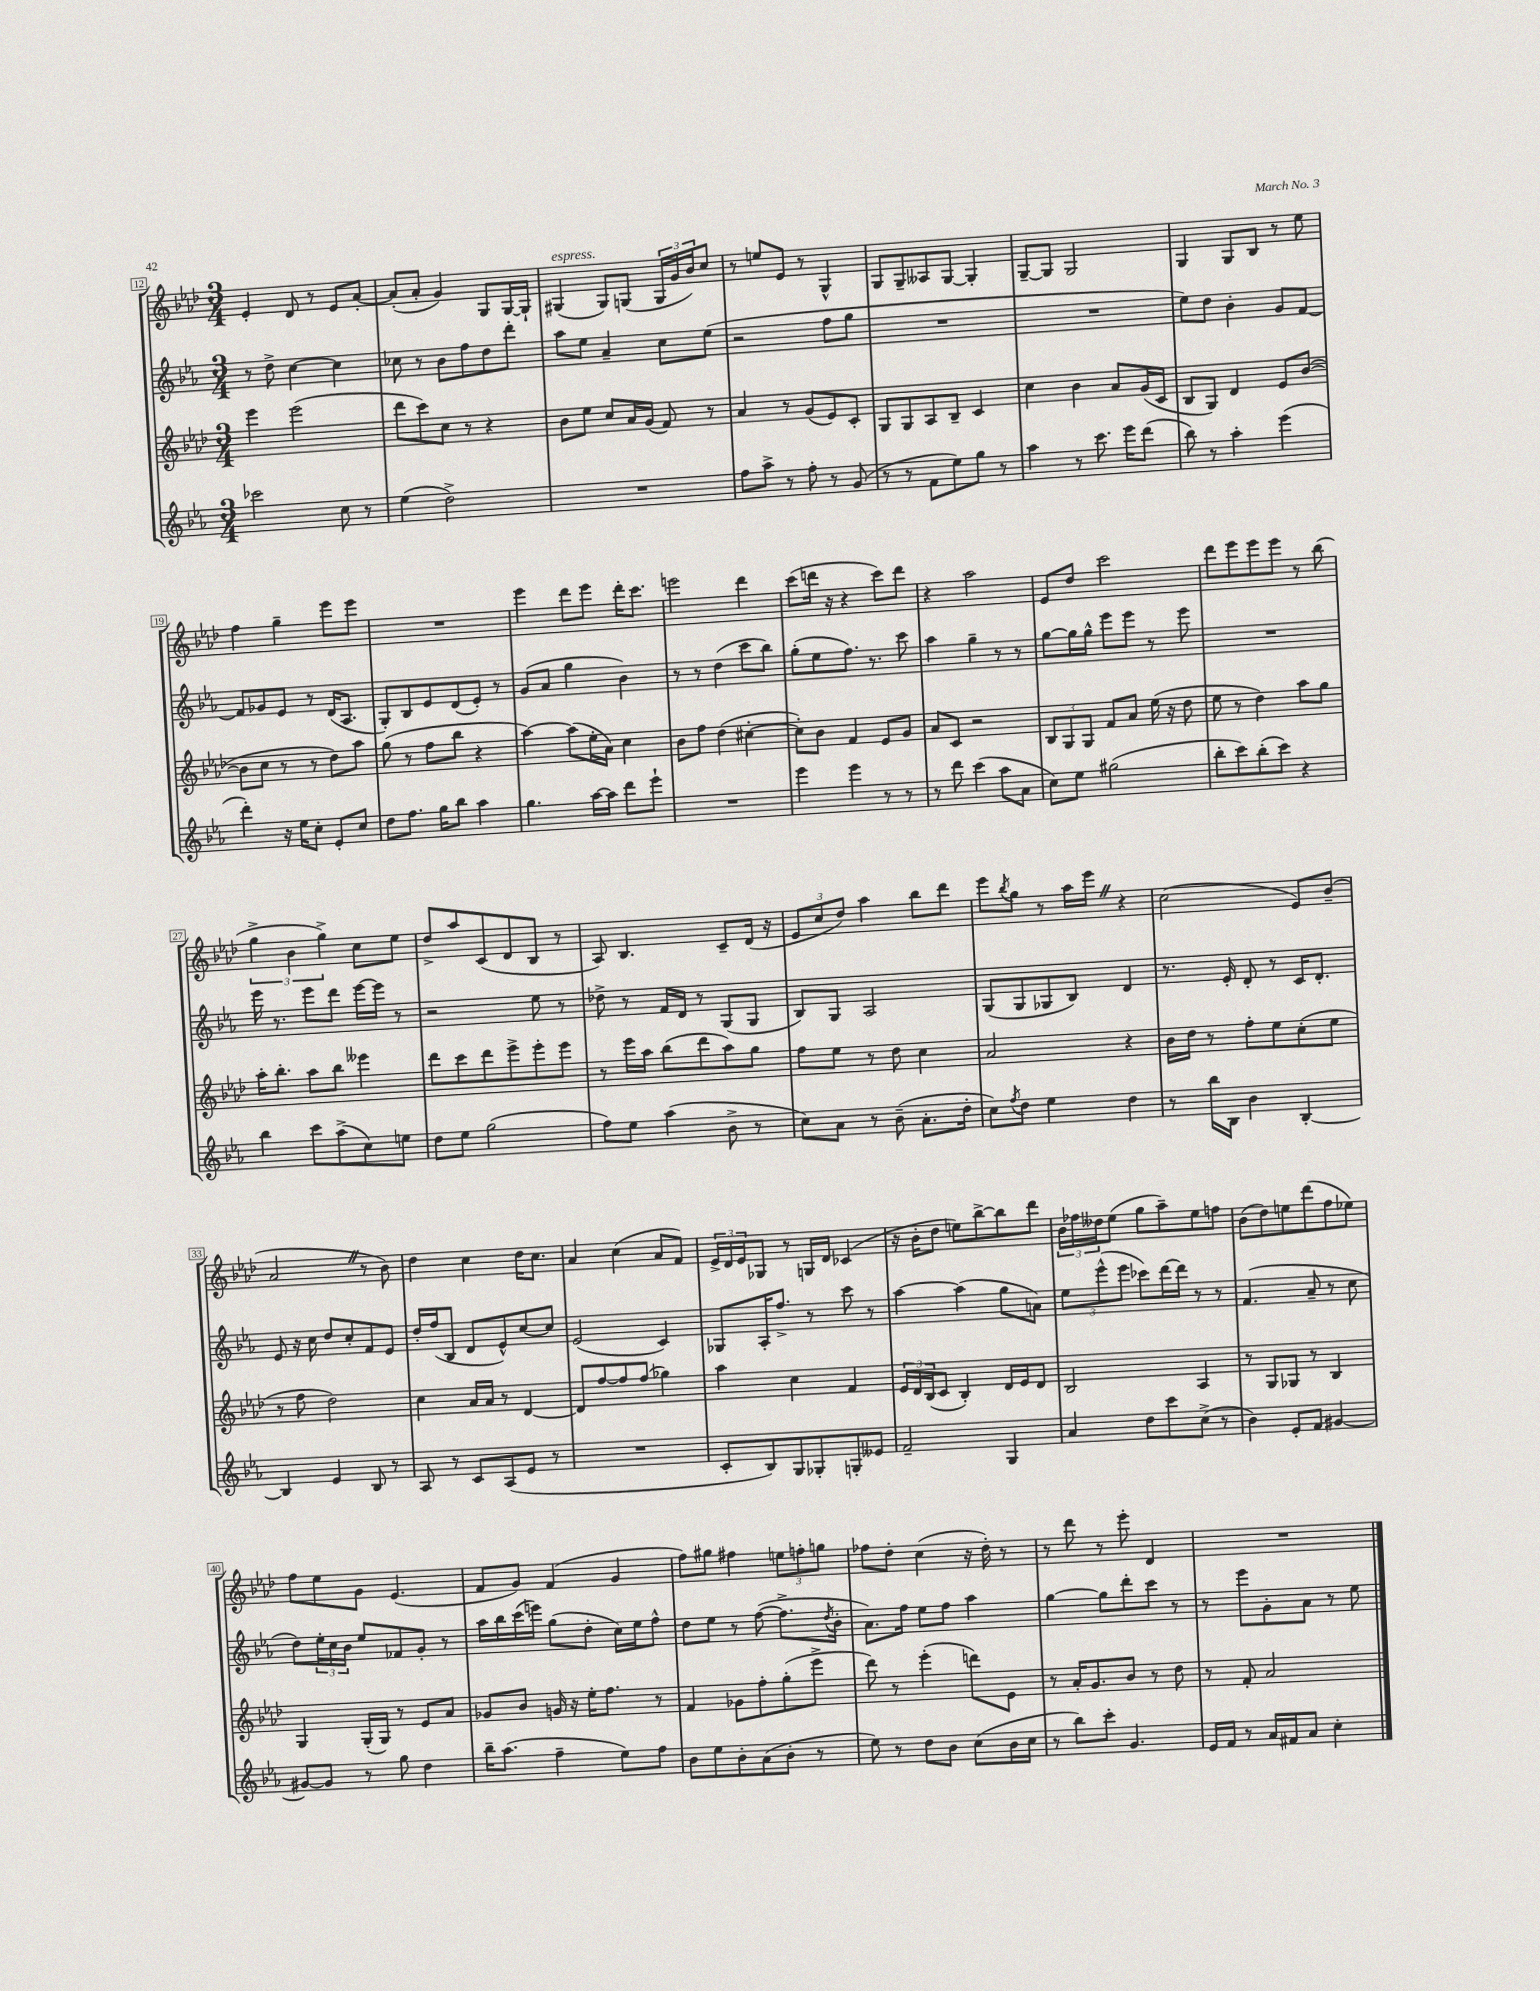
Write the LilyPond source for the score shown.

<<
\new StaffGroup <<
\new Staff = "s0" {
    \clef treble \key aes \major \numericTimeSignature \time 3/4
    ees'4-. des'8 r8 ees'8 aes'8~-. |
    aes'8-.( aes'8-. g'4) g8 g16~ g16-! |
    gis4^\markup { \italic "espress." }( gis8) g8( \tuplet 3/2 { g16 g'16 bes'16) } c''8 |
    r8 e''8 ees'8 r8 g4-^ |
    g8 g8-- aeses8 g8~ g4-. |
    g8~-- g8 g2 |
    g4 g8 bes8 r8 ees''8 |
    f''4 g''4-- ees'''8 ees'''8 |
    R2. |
    ees'''4 des'''8 ees'''8 des'''16-. c'''8. |
    e'''2 des'''4 |
    c'''8( d'''16 r16 r4 c'''8) d'''8 |
    r4 aes''2 |
    ees'8 des''8 c'''2 |
    des'''8 ees'''8 ees'''8 ees'''8 r8 bes''8( |
    \tuplet 3/2 { g''4-> bes'4 g''4->) } c''8 ees''8 |
    des''8-> aes''8 c'8( des'8 bes8 r8 |
    aes8) bes4. c'8-- des'16( r16 |
    \tuplet 3/2 { ees'8 c''8 des''8) } aes''4 bes''8 des'''8 |
    ees'''8 \acciaccatura { bes''8 } g''8 r8 aes''16 ees'''16 \once \override BreathingSign.text = \markup { \musicglyph "scripts.caesura.straight" } \breathe r4 |
    c''2( ees'8) bes'8--( |
    aes'2 \once \override BreathingSign.text = \markup { \musicglyph "scripts.caesura.straight" } \breathe r8 bes'8) |
    des''4 c''4 des''16 c''8. |
    aes'4 c''4( aes'8 f'8) |
    \tuplet 3/2 { ees'16-> des'16 ees'16 } ges8 r8 g16 des'16 ces'4( |
    r16 bes'16-. des''8 e''8) bes''8~-> bes''8 des'''8 |
    \tuplet 3/2 { bes'16 fes''16 deses''16 } ees''8( g''8 aes''8--) ees''8 f''8 |
    bes'8( des''8) e''8 des'''8( f''8 ees''8) |
    f''8 ees''8 g'8 ees'4.( |
    f'8 g'8) f'4( g'4 |
    f''8) gis''8 fis''4 \tuplet 3/2 { e''8 f''8-. g''8 } |
    fes''8 des''8-. c''4( r16 des''16-.) r8 |
    r8 des'''8 r8 ees'''8-. des'4 |
    R2. \bar "|." |
}
\new Staff = "s1" {
    \clef treble \key ees \major \numericTimeSignature \time 3/4
    r8 d''8-> c''4~ c''4 |
    ces''8 r8 bes'8 f''8 d''8 d'''8-. |
    aes''8 ees''8 aes'4-- c''8 ees''8( |
    r2 f''8 g''8 |
    R2. |
    R2. |
    ees''8) d''8 bes'4-. g'8 f'8~ |
    f'8 ges'8 ees'8 r8 d'16( aes8. |
    g8-.) bes8 ees'8 d'8( ees'8-.) r8 |
    g'8( aes'8 g''4 bes'4) |
    r8 r8 d''4( c'''8 bes''8) |
    g''8-.( ees''8 f''8.) r8. c'''8 |
    aes''4 g''4-- r8 r8 |
    g''8~ g''16 g''16-^ ees'''8 ees'''8 r8 ees'''8 |
    R2. |
    ees'''16 r8. ees'''8 d'''8 ees'''16~ ees'''16 r8 |
    r2 ees''8 r8 |
    des''8-> r8 f'16 d'16 r8 g8( g8 |
    bes8) g8 aes2 |
    g8( g8 ges8 bes8) d'4 |
    r8. ees'16-. d'8-. r8 c'16 d'8.-. |
    ees'8 r16 c''16 d''8 c''8-. f'8 ees'8 |
    d''16-. f''16( bes8 d'8 ees'8-^) c''8~ c''8 |
    ees'2( c'4) |
    ges8 aes16-. f''8.-> r8 c'''8 r8 |
    aes''4~ aes''4( g''8 a'8) |
    \tuplet 3/2 { ees''8 ees'''8-^( ees'''8 } ces'''8) d'''16~ d'''16 r8 r8 |
    f'4.( aes'8-- r8 c''8 |
    d''8) \tuplet 3/2 { ees''16-. c''16 bes'16 } ees''8 fes'8 g'8-. r8 |
    aes''16 bes''16 c'''16( e'''16) g''8( d''8-. c''16) ees''16 f''8-^ |
    d''8 ees''8 r8 f''8~( f''8.-> \acciaccatura { d''8 } bes'16-. |
    aes'8.) f''16 ees''8 f''8 aes''4 |
    g''4~ g''8 d'''8-. c'''8 r8 |
    r8 ees'''8 g'8-. aes'8 r8 ees''8 \bar "|." |
}
\new Staff = "s2" {
    \clef treble \key aes \major \numericTimeSignature \time 3/4
    ees'''4 ees'''2( |
    des'''8 c'''8) c''8 r8 r4 |
    bes'8 ees''8 c''8 aes'16 g'16( f'8) r8 |
    aes'4 r8 g'8( ees'8) c'8-. |
    g8 g8 aes8 bes8-- c'4 |
    c''4 bes'4 aes'8 g'16( c'16 |
    bes8 g8) des'4 ees'8 bes'8~( |
    bes'8 c''8 r8 r8 des''8) aes''8 |
    g''8( r8 f''8 bes''8 r4 |
    aes''4~) aes''8( ees''16-. aes'16) c''4 |
    bes'8 f''8 des''4( cis''4~-. |
    cis''8-.) bes'8 f'4 ees'8 g'8 |
    aes'8 c'8 r2 |
    \tuplet 3/2 { bes8 g8 g8 } f'8 aes'8 ees''16( r16 des''8 |
    ees''8 r8 des''4) aes''8 g''8 |
    aes''16-. bes''8.-. aes''8 bes''8 eeses'''4 |
    des'''8 c'''8 des'''8 ees'''8-> ees'''8-. ees'''8 |
    r8 ees'''16 aes''16 bes''8( des'''8 aes''8) g''8 |
    f''8 ees''8 r8 des''8 c''4 |
    aes'2 r4 |
    bes'16 des''16 r8 f''8-. ees''8 c''8-.( ees''8 |
    r8 f''8 des''2) |
    c''4 aes'16 aes'16 r8 des'4~ |
    des'8 f''8~ f''8 f''8( ges''4) |
    aes''4 c''4 f'4 |
    \tuplet 3/2 { ees'16 des'16 bes16( } c'8 bes4-.) des'16 ees'16 des'8 |
    bes2 aes4 |
    r8 g8 ges8 r8 bes4 |
    g4 g16-.( g16) r8 ees'8 aes'8 |
    ges'8 bes'8 g'16 r16 ees''16-. f''8. r8 |
    f'4 ges'8 f''8-. g''8-.( ees'''8-> |
    des'''8) r8 ees'''4-.( d'''8) ees'8 |
    r8 aes'16-. g'8. bes'8 r8 des''8 |
    r8 f'8-. aes'2 \bar "|." |
}
\new Staff = "s3" {
    \clef treble \key ees \major \numericTimeSignature \time 3/4
    ces'''2 c''8 r8 |
    ees''4( d''2->) |
    R2. |
    f''8 aes''8-> r8 f''8-. r8 g'8( |
    r8 r8 f'8 ees''8) g''8 r8 |
    aes''4 r8 c'''8. ees'''16 d'''8( |
    bes''8) r8 aes''4-. ees'''4( |
    d'''4-.) r16 ees''16 c''8-. ees'8-. c''8 |
    d''8 f''8. g''16 bes''8 aes''4 |
    g''4. aes''16~ aes''16 d'''8 ees'''8-! |
    R2. |
    ees'''4 ees'''4 r8 r8 |
    r8 d'''8 c'''4( aes''8 aes'8 |
    c''8) ees''8 gis''2( |
    bes''8-. c'''8) bes''8-.( c'''8) r4 |
    bes''4 c'''8 aes''8->( c''8) e''8 |
    d''8 ees''8 g''2( |
    f''8) ees''8 aes''4( bes'8-> r8 |
    c''8) aes'8 r8 bes'8--( aes'8.-. d''16-. |
    c''8) \acciaccatura { f''8 } d''8 ees''4 d''4 |
    r8 bes''16 bes16 bes'4 bes4~-. |
    bes4 ees'4 bes8 r8 |
    aes8 r8 c'8 aes8( ees'8 r8 |
    R2. |
    c'8-. bes8) g8 ges8-. g8-. eeses'8 |
    f'2-- g4 |
    aes'4 d''8 c'''8 c''8->( r8 |
    bes'4) ees'8-. f'8 gis'4~ |
    gis'8~ gis'8 r8 g''8 d''4 |
    bes''16-- aes''8.( f''4-- ees''8) f''8 |
    bes'8 ees''8 bes'8-. aes'8( bes'8-. r8 |
    ees''8) r8 d''8 bes'8 c''8( bes'16 c''16 |
    r8 bes''8) c'''8-. g'4. |
    ees'16 f'16 r8 aes'16 fis'16 aes'8 c''4-. \bar "|." |
}
>>
>>
\layout { \context { \Score currentBarNumber = #12 \override BarNumber.stencil = #(make-stencil-boxer 0.1 0.3 ly:text-interface::print) } }
